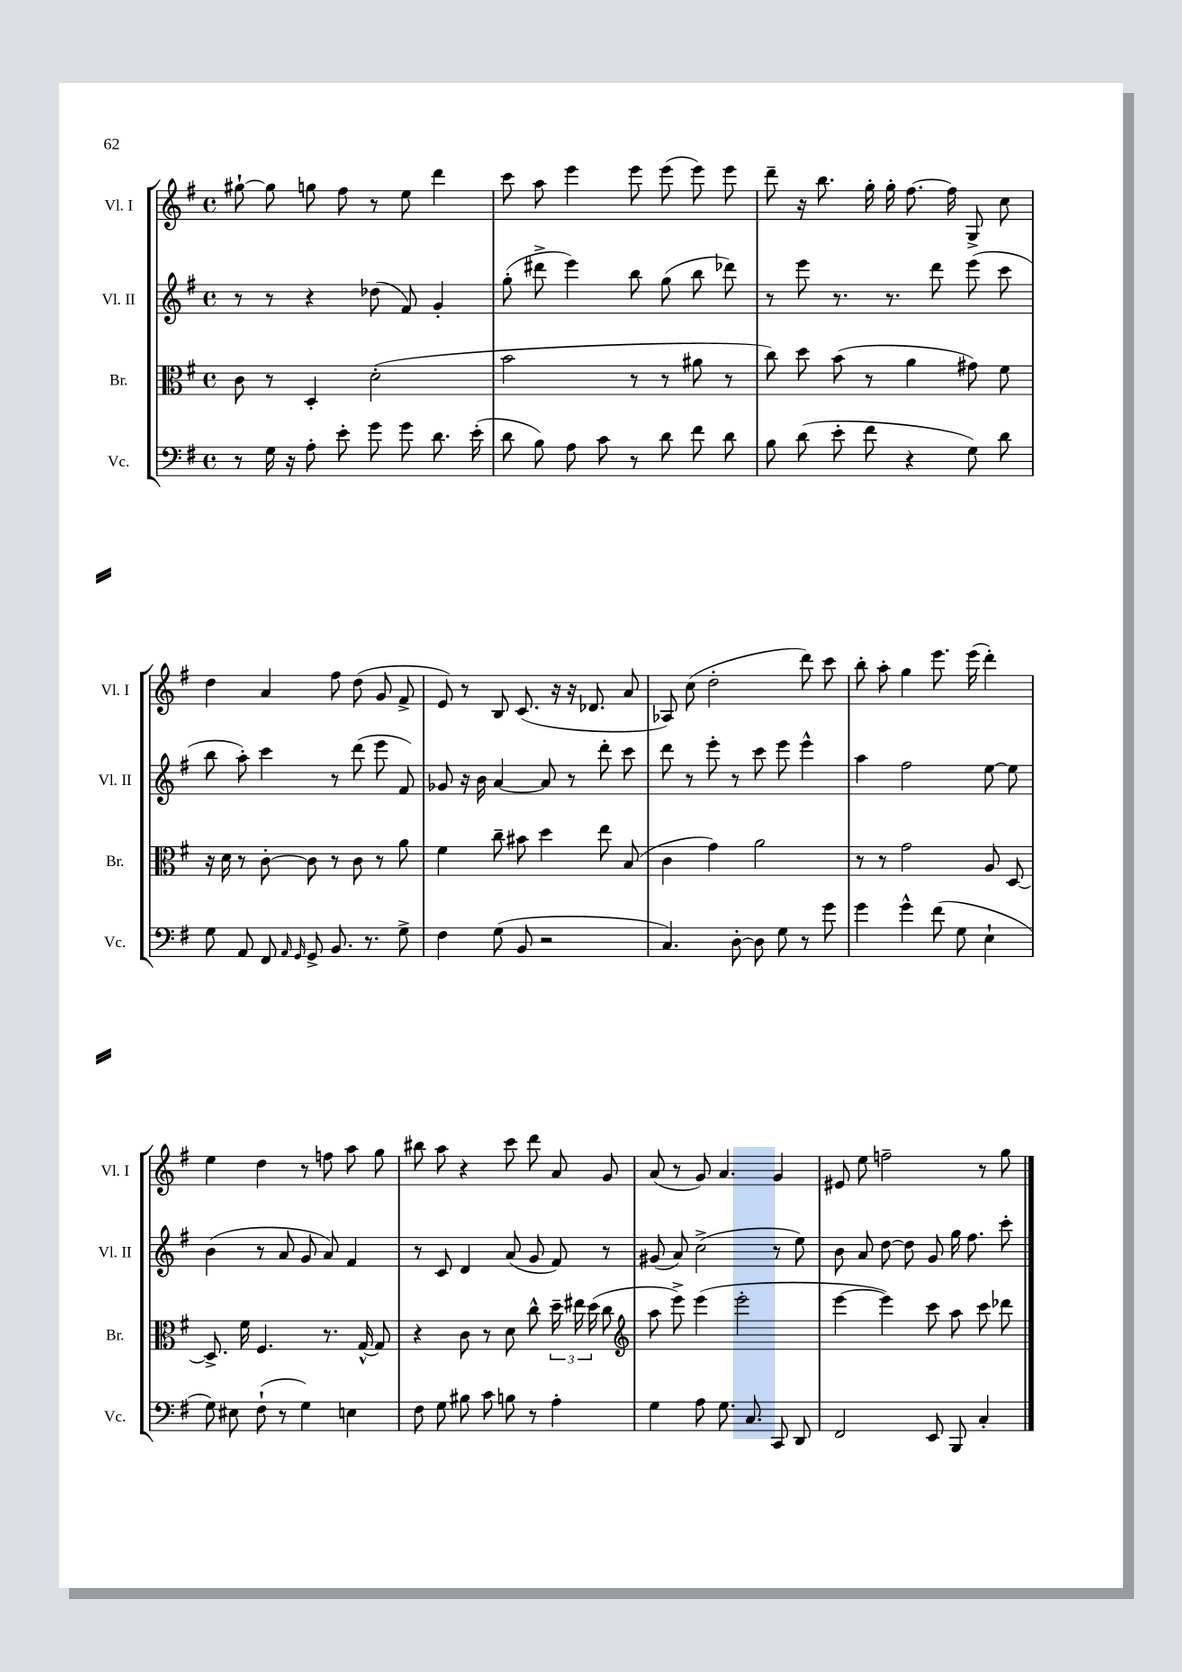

**kern	**kern	**kern	**kern
*staff4	*staff3	*staff2	*staff1
*clefF4	*clefC3	*clefG2	*clefG2
*k[f#]	*k[f#]	*k[f#]	*k[f#]
*M4/4	*M4/4	*M4/4	*M4/4
*met(c)	*met(c)	*met(c)	*met(c)
8r	8c	8r	[8gg#`
16G	8r	8r	8gg#]
16r	.	.	.
8A'	4D'	4r	8gg
8e'	.	.	8ff#
8g	(2d'	(8dd-	8r
8g	.	8f#)	8ee
8.d	.	4g'	4ddd
(16e'	.	.	.
=	=	=	=
8d	2b	(8gg'	8ccc
8B)	.	8ddd#^	8aa
8A	.	4eee)	4eee
8c	.	.	.
8r	8r	8bb	8eee
8d	8r	(8gg	(8eee
8f#	8a#	8bb	8eee)
8d	8r	8ddd-)	8eee
=	=	=	=
8B	8cc)	8r	8ddd~
(8d	8dd	8eee	16r
.	.	.	8.bb
8e'	(8b	8.r	.
8f#	8r	.	16gg'
.	.	8.r	16gg'
4r	4a	.	[8.ff#
.	.	8ddd	.
.	.	.	16ff#]
8G)	8g#)	(8eee	8G^
8d	8f#	8ccc	8cc
=	=	=	=
8G	16r	8bb	4dd
.	16d	.	.
8AA	8r	8aa')	.
8FF#	[8c'	4ccc	4a
16qqAA	.	.	.
16qqGG	.	.	.
8GG^	8c]	.	.
8.BB	8r	8r	8ff#
.	8c	(8ddd	(8dd
8.r	.	.	.
.	8r	8eee	8g
8G^	8a	8f#)	8f#^
=	=	=	=
4F#	4f#	8g-	8e)
.	.	16r	8r
.	.	16b	.
(8G	8cc~	[4a	8B
8BB	8b#	.	(8.c
2r	4dd	8a]	.
.	.	.	16r
.	.	8r	16r
.	.	.	8.d-
.	8ee	8ddd'	.
.	(8B	8ccc	8a
=	=	=	=
4.C)	4c	8ddd	8A-)
.	.	8r	(8cc
.	4g)	8eee'	2dd'
[8D'	.	8r	.
8D]	2a	8ccc	.
8G	.	8eee	.
8r	.	4eee^^	8ddd)
8g	.	.	8ccc
=	=	=	=
4g	8r	4aa	8bb'
.	8r	.	8aa'
4g^^	2g	2ff#	4gg
(8f#	.	.	8.eee
8G	.	.	.
.	.	.	(16eee
4E`	8A	[8ee	4ddd')
.	[8D	8ee]	.
=	=	=	=
8G)	8.D^]	(4b	4ee
8E#	.	.	.
.	16f#	.	.
(8F#`	4.F#	8r	4dd
8r	.	8a	.
4G)	.	8g	8r
.	8.r	8a)	8ff
4E	.	4f#	8aa
.	[16G^^	.	.
.	8G]	.	8gg
=	=	=	=
8F#	4r	8r	8bb#
8G	.	8c	8aa
8B#	8c	4d	4r
8c	8r	.	.
8B	8d	(8a	8ccc
8r	8cc^^	8g	8ddd
4A'	24dd~	8f#)	8a
.	24ee#	.	.
.	(24dd	.	.
.	8cc	8r	8g
=	=	=	=
*	*clefG2	*	*
4G	8aa	(8g#	(8a
.	8eee^)	8a)	8r
8A	(4eee	(2cc^	8g)
8.G	.	.	4.a
.	2eee'	.	.
8.C	.	.	.
8CC	.	8r	4g
8DD	.	8ee)	.
=	=	=	=
2FF#	[4eee	8b	8e#
.	.	8a	8ee
.	4eee])	[8dd	2ff~
.	.	8dd]	.
8EE	8ccc	8g	.
8BBB	8aa	16gg	.
.	.	8.ff#	.
4C'	8ccc	.	8r
.	8ddd-	8ccc'	8gg
==	==	==	==
*-	*-	*-	*-
